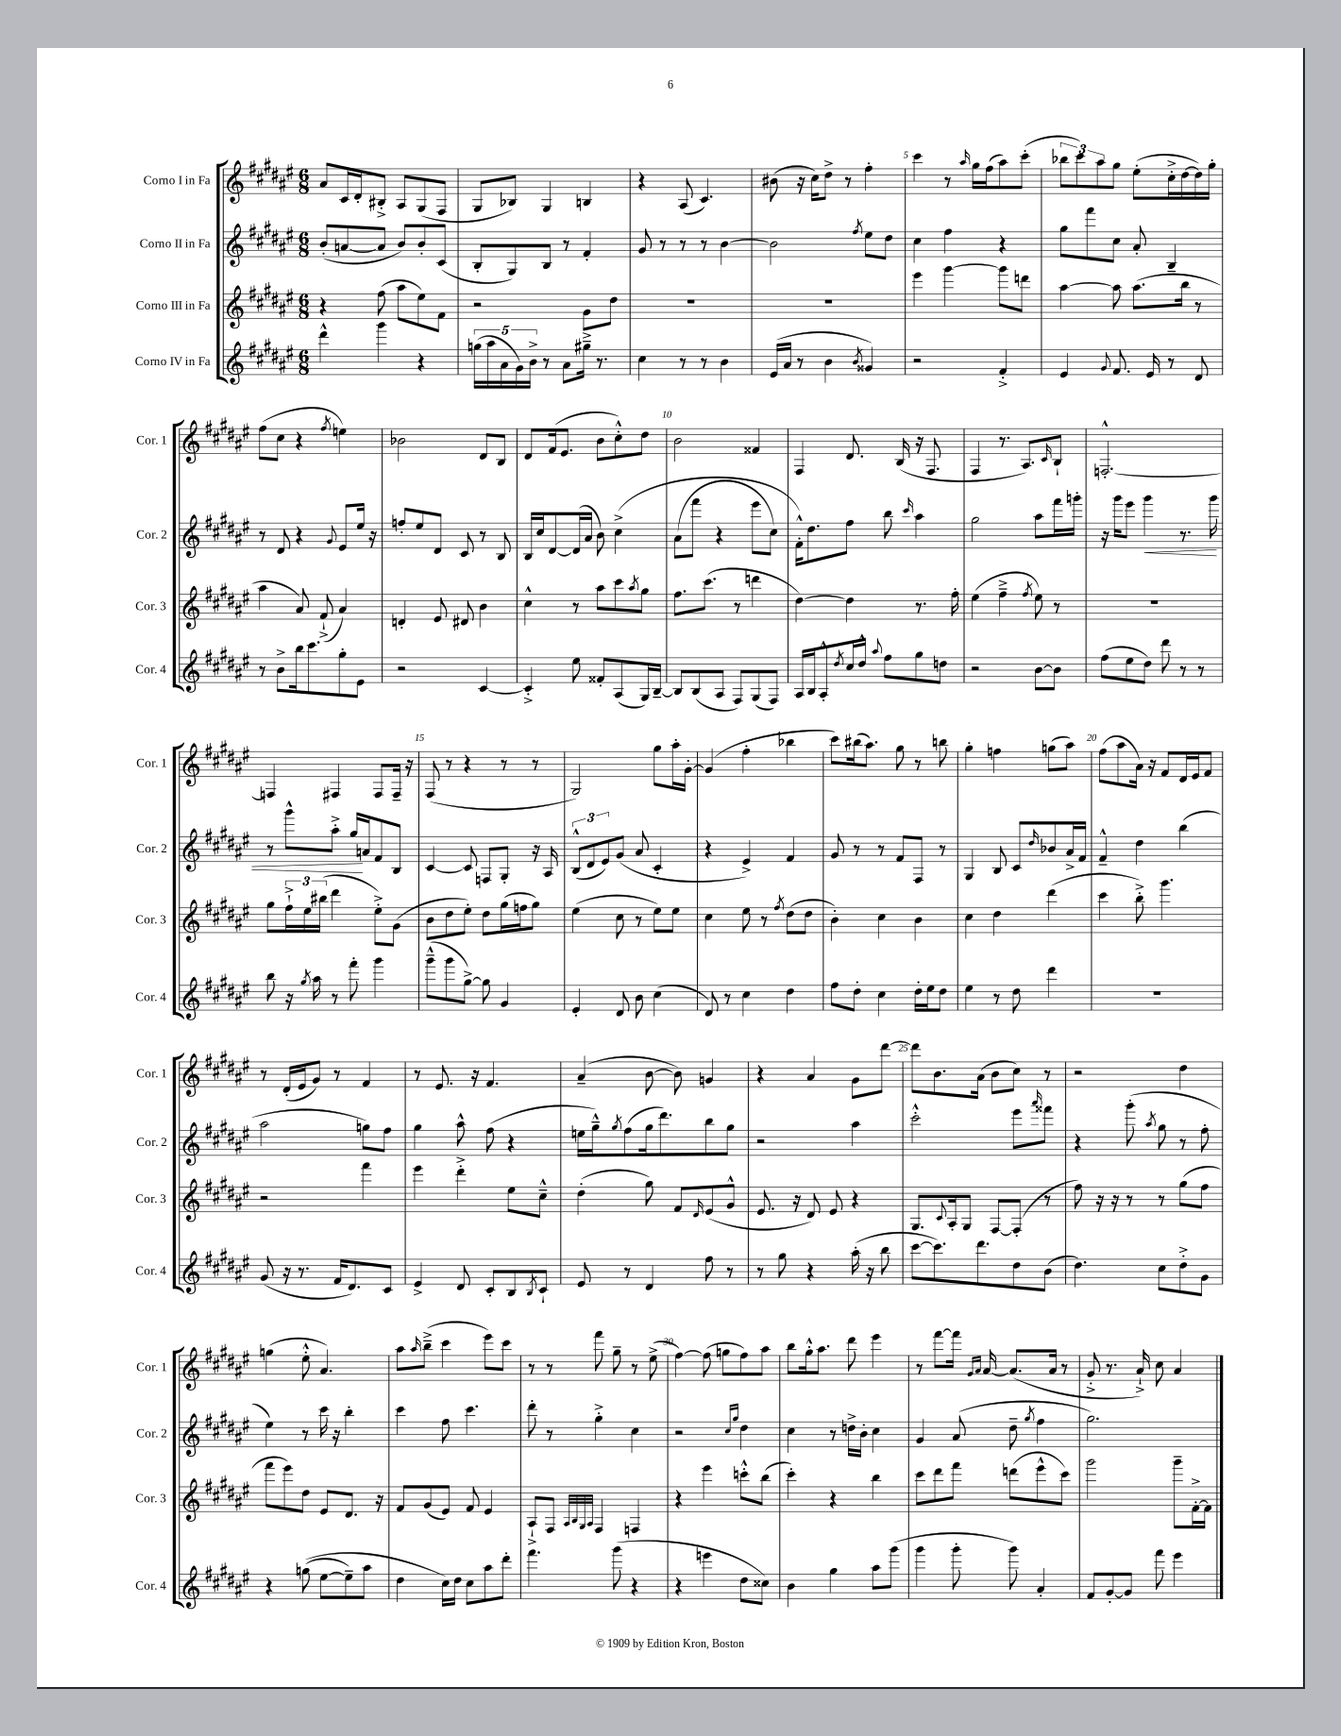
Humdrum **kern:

**kern	**kern	**kern	**dynam	**kern
*part4	*part3	*part2	*part2	*part1
*staff4	*staff3	*staff2	*staff2	*staff1
*I"Corno IV in Fa	*I"Corno III in Fa	*I"Corno II in Fa	*	*I"Corno I in Fa
*I'Cor. 4	*I'Cor. 3	*I'Cor. 2	*	*I'Cor. 1
*clefG2	*clefG2	*clefG2	*	*clefG2
*k[f#c#g#d#a#e#]	*k[f#c#g#d#a#e#]	*k[f#c#g#d#a#e#]	*	*k[f#c#g#d#a#e#]
*M6/8	*M6/8	*M6/8	*	*M6/8
=1	=1	=1	=1	=1
4ddd#^^\	4r	(8b'/L	.	8a#/L
.	.	[8an/	.	16c#/L
.	.	.	.	16d#'/J
4ggg#\	(8ff#\	8a/J]	.	8B#X'^/J
.	8aa#\L	8b/L)	.	8A#/L
4r	8ee#\)	8b'/	.	(8G#/
.	8f#\J	(8c#/J	.	8F#/J
=2	=2	=2	=2	=2
(20ggn\LL	2r	8B'/L	.	8G#/L
20aa#\	.	.	.	.
20a#\	.	.	.	.
.	.	8G#/)	.	8B-X/J)
20g#\)	.	.	.	.
20b^\JJ	.	.	.	.
8r	.	8B/J	.	4G#/
8a#\L	.	8r	.	.
16gg#X~^\Jk	8g#\L	4f#'/	.	4Bn/
8.r	.	.	.	.
.	8dd#\J	.	.	.
=3	=3	=3	=3	=3
4cc#\	2.r	8g#/	.	4r
.	.	8r	.	.
8r	.	8r	.	(8A#/
8r	.	8r	.	4.c#/)
4b\	.	[4b\	.	.
=4	=4	=4	=4	=4
(16e#/LL	2.r	2b\]	.	(8b#X\
16a#/JJ	.	.	.	.
8r	.	.	.	16r
.	.	.	.	16cc#\KL)
4b\	.	.	.	8dd#^\J
.	.	.	.	8r
8qb/	.	8qff#/	.	.
4g##X/)	.	8ee#\L	.	4ff#'\
.	.	8dd#\J	.	.
=5	=5	=5	=5	=5
2r	4eee#\	4cc#\	.	4ccc#\
.	[4ggg#\	4ff#\	.	8r
.	.	.	.	16qqaa#/
.	.	.	.	16gg#\LL
.	.	.	.	(16ff#\J
4f#'^/	8ggg#\L]	4r	.	8aa#\)
.	8dddn\J	.	.	(8ccc#'\J
=6	=6	=6	=6	=6
4e#/	[4aa#\	8gg#\L	.	12bb-X\L
.	.	.	.	12ccc#\)
.	.	8fff#\	.	.
.	.	.	.	12aa#\
8qqg#/	.	.	.	.
8.f#/	8aa#\]	8cc#\J	.	8gg#\J
.	(8.aa#\L	8a#'/	.	(8ee#'\L
16e#/	.	.	.	.
8r	.	4B~/	.	16cc#'^\L
.	16bb\Jk	.	.	[16dd#\
8d#/	8r	.	.	16dd#\])
.	.	.	.	16gg#'\JJ
!!LO:LB:g=z
=7	=7	=7	=7	=7
8r	4aa#\	8r	.	(8ff#\L
8b^\L	.	8d#/	.	8cc#\J
16bb\k	8a#/)	4r	.	4r
8.ccc#\	.	.	.	.
.	(8f#`^/	.	.	.
.	.	8qqg#/	.	8qff#/
8gg#'\	4a#/)	8e#/L	.	4een\)
8e#\J	.	16ee#/Jk	.	.
.	.	16r	.	.
=8	=8	=8	=8	=8
2r	4dn'/	8ffn'/L	.	2b-X\
.	.	8ee#/	.	.
.	8e#/	8d#/J	.	.
.	8d#X/	8c#/	.	.
[4c#/	4b\	8r	.	8d#/L
.	.	8B/	.	8B/J
=9	=9	=9	=9	=9
4c#'^/]	4cc#^^\	16B/LL	.	8d#/L
.	.	16cc#/J	.	.
.	.	[8d#/	.	(16f#/k
.	.	.	.	8.e#/J
8ee#\	8r	(16d#/L]	.	.
.	.	16a#/JJ	.	.
8f##X'/L	8aa#\L	8b\)	.	8b\L
(8A#/	8ccc#\	(4cc#^\	.	8cc#'^^\)
.	8qaa#/	.	.	.
16G#/L)	8gg#\J	.	.	8dd#\J
[16B~/JJ	.	.	.	.
=10	=10	=10	=10	=10
8B/L]	8.ff#\L	(8a#\L	.	2b\
(8B/	.	8fff#\J	.	.
.	(8.ccc#\J	.	.	.
8A#/J	.	4r	.	.
8F#/L)	8r	.	.	.
(8G#/	4dddn\	8eee#\L	.	4f##X/
8F#/J)	.	8cc#\J)	.	.
=11	=11	=11	=11	=11
16A#/LL	[4dd#\)	16f#'^^\KL)	.	4F#/
16B/J	.	8.dd#\	.	.
8A#'^^/	.	.	.	.
8qdd#/	.	.	.	.
16cc#/L	4dd#\]	8ff#\J	.	8.d#/
16dd#^^/JJ	.	.	.	.
8qqaa#/	.	.	.	.
8ff#\L	.	8bb\	.	.
.	.	.	.	(16B/
.	.	16qqccc#/	.	.
8gg#\	8.r	4aa#\	.	16r
.	.	.	.	8.F#/
8ddn\J	.	.	.	.
.	16ff#'\	.	.	.
=12	=12	=12	=12	=12
2r	(4ee#\	2gg#\	.	4F#/
.	4ff#~^\	.	.	8.r
.	.	.	.	8.A#/L)
.	8qff#/	.	.	.
[8b\L	8ee#\)	8aa#\L	.	.
.	.	.	.	16qqc#/
8b\J]	8r	16fff#\L	.	8B`/J
.	.	16gggn'\JJ	.	.
=13	=13	=13	=13	=13
(8ff#\L	2.r	16r	.	[2.Fn'^^/
.	.	16ggg#\KL	.	.
8ee#\	.	8eee#\J	.	.
!	!	!	!LO:HP:b	!
8dd#\J)	.	4ggg#\	<	.
8ddd#\	.	.	.	.
8r	.	8.r	.	.
8r	.	.	.	.
.	.	16ggg#\	.	.
!!LO:LB:g=z
=14	=14	=14	=14	=14
8bb\	8gg#\L	8r	.	4Fn/]
16r	24ff#`^\L	8ggg#^^\L	.	.
.	24ee#\	.	.	.
8qgg#/	.	.	.	.
16aa#\	.	.	.	.
.	(24bb#X\JJ	.	.	.
8r	4ddd#\	8aa#'^\J	.	4F#X/
8fff#'\	.	16gg#/LL	.	.
.	.	16an/J	[	.
4ggg#\	8ee#'^\L)	8f#/	.	8F#/L
.	(8g#\J	8B/J	.	16F#~/Jk
.	.	.	.	16r
=15	=15	=15	=15	=15
(8ggg#~^^\L	8b\L	[4c#/	.	(8F#/
8ggg#\	8dd#\	.	.	8r
[8gg#^\J)	8ee#'\J)	8c#/]	.	4r
8gg#\]	8dd#\L	8Fn/L	.	.
4g#/	(16gg#\L	8G#'/J	.	8r
.	16ffn\J	.	.	.
.	8gg#\J)	16r	.	8r
.	.	16A#/	.	.
=16	=16	=16	=16	=16
4e#'/	(4ee#\	(12B^^/L	.	2G#/)
.	.	12d#/	.	.
.	.	12e#/)	.	.
8d#/	8cc#\	(8g#/J	.	.
8b\	8r	8a#/	.	.
(4cc#\	8ee#\L)	4c#'/	.	8gg#\L
.	8ee#\J	.	.	16aa#'\L
.	.	.	.	[16g#'\JJ
=17	=17	=17	=17	=17
8d#/)	4cc#\	4r	.	(4g#/]
8r	.	.	.	.
4cc#\	8ee#\	4e#^/)	.	4ff#'\
.	8r	.	.	.
.	8qff#/	.	.	.
4dd#\	(8dd#\L	4f#/	.	4bb-X\
.	8dd#\J	.	.	.
=18	=18	=18	=18	=18
8ff#\L	4b'\)	8g#/	.	8ccc#\L)
8dd#'\J	.	8r	.	(16bb#X\k
.	.	.	.	8.aa#\J)
4cc#\	4cc#\	8r	.	.
.	.	8f#/L	.	8gg#\
16dd#'\LL	4b\	8F#/J	.	8r
16ee#\J	.	.	.	.
8dd#\J	.	8r	.	8bbn\
=19	=19	=19	=19	=19
4ee#\	4cc#\	4G#/	.	4gg#'\
8r	4dd#\	8B/	.	4ffn\
8dd#\	.	8c#/L	.	.
.	.	16qqdd#/	.	.
4ddd#\	(4ddd#\	8b-X/	.	(8ggn\L
.	.	16a#^/L	.	8aa#\J)
.	.	16f#/JJ	.	.
=20	=20	=20	=20	=20
2.r	4ccc#\	4f#~^^/	.	(8ff#\L
.	.	.	.	8aa#\
.	8bb'^\)	4dd#\	.	16a#\Jk)
.	.	.	.	16r
.	4.ggg#\	.	.	8f#/L
.	.	(4bb\	.	16d#/L
.	.	.	.	16e#/J
.	.	.	.	8f#/J
!!LO:LB:g=z
=21	=21	=21	=21	=21
(8g#/	2r	2aa#\	.	8r
16r	.	.	.	(16d#'/LL
8.r	.	.	.	16e#/J
.	.	.	.	8g#/J)
16f#/KL	.	.	.	8r
8.d#/)	.	.	.	.
.	4fff#\	8ggn\L)	.	4f#/
8c#/J	.	8ff#\J	.	.
=22	=22	=22	=22	=22
4e#^/	4eee#\	4gg#\	.	8r
.	.	.	.	8.e#/
8d#/	4ddd#'^\	8aa#^^\	.	.
.	.	.	.	16r
8c#'/L	.	(8ff#\	.	4.f#/
8B/	8ee#\L	4r	.	.
8qB/	.	.	.	.
8c#`/J	8cc#~^^\J	.	.	.
=23	=23	=23	=23	=23
8e#/	(4dd#'\	16een\LL	.	(4a#~/
.	.	16gg#~^^\J)	.	.
.	.	8qgg#/	.	.
8r	.	(8ff#\	.	.
4d#/	8gg#\)	16gg#\k	.	[8b\
.	.	8.ddd#\)	.	.
.	8f#/L	.	.	8b\])
.	16qqd#/	.	.	.
8ff#\	(8e#/	8bb\	.	4gn/
8r	8g#^^/J	8gg#\J	.	.
=24	=24	=24	=24	=24
8r	8.e#/	2r	.	4r
8gg#\	.	.	.	.
.	16r	.	.	.
4r	8d#/)	.	.	4a#/
.	8e#/	.	.	.
(16aa#'\	4r	4aa#\	.	8g#\L
16r	.	.	.	.
8bb\	.	.	.	[8ddd#\J
=25	=25	=25	=25	=25
[8ccc#\L	8.G#/L	2ccc#'^^\	.	8ddd#\L]
8.ccc#\])	.	.	.	8.b\
.	8qqc#/	.	.	.
.	16A#'/k	.	.	.
.	8G#/J	.	.	.
8.ddd#\	.	.	.	(16a#\Jk
.	[8F#/L	.	.	8b\L
8dd#\	(8F#'/J]	8eee#\L	.	8cc#\J)
.	.	16qqaaa#/	.	.
(8b\J	8r	8fff##X\J	.	8r
=26	=26	=26	=26	=26
4.dd#\)	8ff#\)	4r	.	2r
.	16r	.	.	.
.	16r	.	.	.
.	8r	(8ggg#'\	.	.
.	.	8qaa#/	.	.
8cc#\L	8r	8gg#\	.	.
8dd#'^\	(8gg#\L	8r	.	4dd#\
8g#\J	8ff#\J	8ff#'\	.	.
!!LO:LB:g=z
=27	=27	=27	=27	=27
4r	8fff#\L	4ee#\)	.	(4ggn\
.	8eee#\)	.	.	.
((8ggn\	8dd#\J	8r	.	8ee#'^^\
[8ee#\L	8e#/L	16ccc#\	.	4.a#/)
.	.	16r	.	.
8ee#~\])	8.d#/J	4bb'\	.	.
8aa#\J	.	.	.	.
.	16r	.	.	.
=28	=28	=28	=28	=28
4dd#\	8f#/L	4ccc#\	.	8aa#\L
.	.	.	.	16qqaa#/
.	(8g#/	.	.	(8bb~^\J
16cc#\LL)	8e#/J)	8ff#\	.	4ccc#\
16dd#\JJ	.	.	.	.
8cc#\L	8f#/	4.ccc#\	.	.
8aa#\	4e#/	.	.	8eee#\L)
8ddd#'\J	.	.	.	8ccc#\J
=29	=29	=29	=29	=29
4.fff#\	8A#`^/L	8ddd#'\	.	8r
.	8F#/J	8r	.	8r
.	32qqA#/LLL	.	.	.
.	32qqB/	.	.	.
.	32qqG#/	.	.	.
.	32qqA#/JJJ	.	.	.
.	4F#/	4gg#'^\	.	8fff#\
(8ggg#\	.	.	.	8gg#~\
4r	4Fn/	4cc#\	.	8r
.	.	.	.	(8ee#^\
=30	=30	=30	=30	=30
4r	4r	2r	.	[4ff#\)
4eeen\	4eee#\	.	.	(8ff#\]
.	.	.	.	8ggn\L
.	.	16qqcc#/LL	.	.
.	.	16qqgg#/JJ	.	.
8dd#\L	8cccn'^^\L	4dd#\	.	8ff#\)
8cc##X\J)	(8bb\J	.	.	8aa#\J
=31	=31	=31	=31	=31
4b\	4ccc#'\)	4cc#\	.	8bb\L
.	.	.	.	16gg#'^^\k
.	.	.	.	8.aa#\J
4gg#\	4r	8r	.	.
.	.	16ddn^\LL	.	8ddd#\
.	.	16b'\JJ	.	.
8aa#\L	4bb\	4cc#\	.	4eee#\
(8ggg#\J	.	.	.	.
=32	=32	=32	=32	=32
4ggg#\	8ccc#\L	4g#/	.	8r
.	8ddd#\	.	.	[8fff#\L
8ggg#'\	8fff#\J	(8a#/	.	16fff#\Jk]
.	.	.	.	16qqg#/LL
.	.	.	.	16qqa#/JJ
.	.	.	.	[16a#/
8ggg#\)	(8dddn\L	8dd#~\	.	(8.a#/L]
.	.	8qgg#/	.	.
4a#'/	8eee#^^\	4ff#\	.	.
.	.	.	.	16a#/Jk
.	8ccc#\J)	.	.	8r
=33	=33	=33	=33	=33
8f#/L	2ggg#\	2.gg#\)	.	8g#'^/
[8g#'/	.	.	.	8.r
8g#/J]	.	.	.	.
.	.	.	.	16a#`^/)
8fff#\	.	.	.	8cc#\
4eee#\	8ggg#~\L	.	.	4a#/
.	[16f#'^\L	.	.	.
.	16f#\JJ]	.	.	.
==	==	==	==	==
*-	*-	*-	*-	*-
